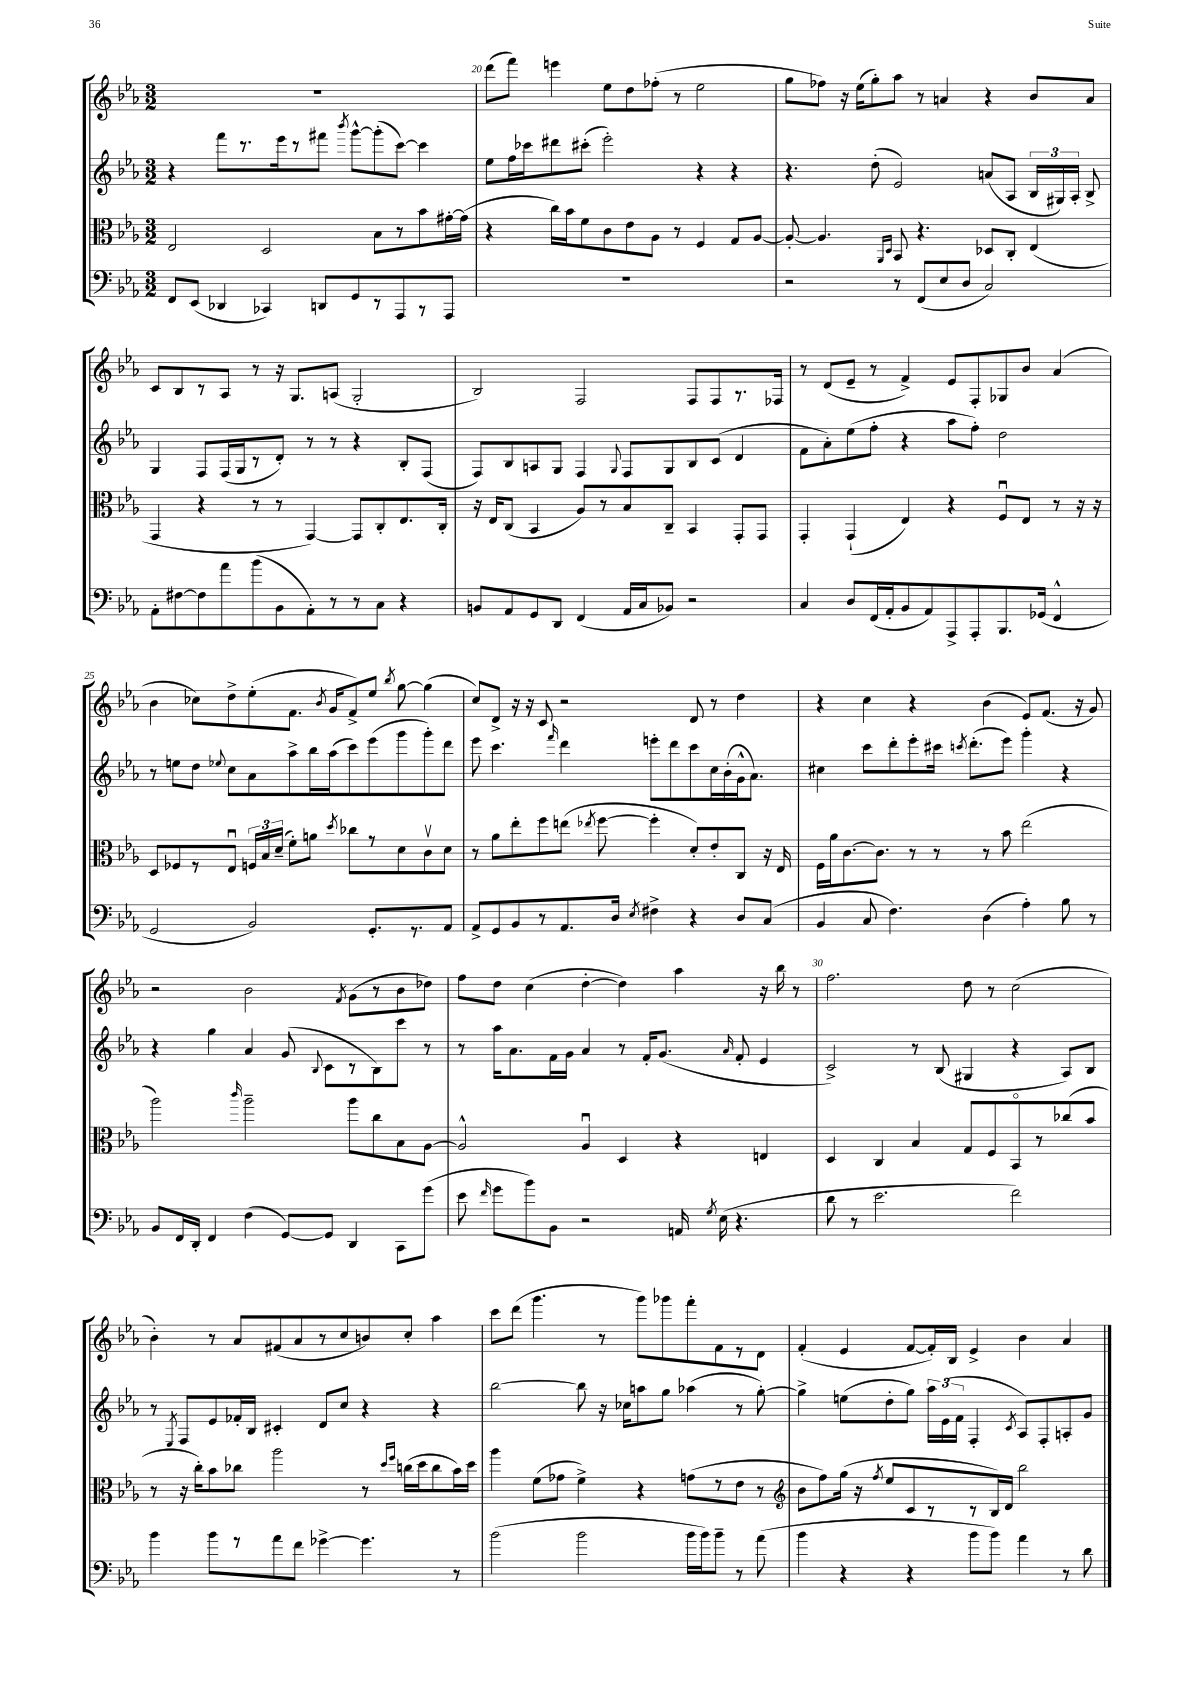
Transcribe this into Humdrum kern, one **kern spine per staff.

**kern	**kern	**kern	**kern
*staff4	*staff3	*staff2	*staff1
*clefF4	*clefC3	*clefG2	*clefG2
*k[b-e-a-]	*k[b-e-a-]	*k[b-e-a-]	*k[b-e-a-]
*M3/2	*M3/2	*M3/2	*M3/2
8FF	2E-	4r	1.r
(8EE-	.	.	.
4DD-	.	8fff	.
.	.	8.r	.
4CC-)	2D	.	.
.	.	16eee-	.
.	.	8r	.
8DD	.	8fff#	.
.	.	8qbbb-	.
8GG	.	[8ggg^^	.
8r	8B-	(8ggg']	.
8AAA-	8r	[8ccc)	.
8r	8b-	4ccc]	.
8AAA-	[16g#'	.	.
.	(16g#]	.	.
=	=	=	=
1.r	4r	8ee-	(8ddd
.	.	16ff	8fff)
.	.	16ccc-	.
.	16cc)	8ddd#	4eee
.	16b-	.	.
.	8f	(8ccc#'	.
.	8c	2eee-')	8ee-
.	8e-	.	8dd
.	8A-	.	(8ff-'
.	8r	.	8r
.	4F	4r	2ee-
.	8G	4r	.
.	[8A-	.	.
=	=	=	=
2r	8A-'_	4.r	8gg
.	4.A-]	.	8ff-)
.	.	.	16r
.	.	.	(16ee-
.	.	(8dd'	8gg')
.	16qqAA-	.	.
.	16qqD	.	.
8r	8BB-	2e-)	8aa-
(8FF	4.r	.	8r
8E-	.	.	4a
8D	.	.	.
2C)	8D-	(8a	4r
.	8C'	8A-	.
.	(4E-	24B-	8b-
.	.	24G#)	.
.	.	24A-'	.
.	.	8B-^	8a
=	=	=	=
8AA-'	4GG	4G	8c
[8F#	.	.	8B-
8F#]	4r	8F	8r
8a-	.	(16F	8A-
.	.	16G	.
(8b-	8r	8r	8r
8BB-	8r	8d')	16r
.	.	.	8.G
8AA-')	[4GG)	8r	.
8r	.	8r	(8A
8r	8GG]	4r	2G'
8C	8C'	.	.
4r	8.E-	8B-'	.
.	.	(8F	.
.	16C'	.	.
=	=	=	=
8BB	16r	8F)	2B-)
.	16E-	.	.
8AA-	(8C	8B-	.
8GG	4BB-	8A	.
8DD	.	8G	.
(4FF	8A-)	4F	2F
.	8r	.	.
.	.	8qqG	.
16AA-	8B-	8F	.
16C	.	.	.
8BB-)	8C~	8G	.
2r	4BB-	8B-	8F
.	.	(8c	8F
.	8GG'	4d	8.r
.	8GG	.	.
.	.	.	16F-
=	=	=	=
4C	4GG'	8f	8r
.	.	8a-')	(8d
8D	(4GG`	(8ee-	8e-~
(16FF	.	8ff'	8r
16AA-'	.	.	.
8BB-	4E-)	4r	4f^)
8AA-)	.	.	.
8AAA-^	4r	8aa-	8e-
8AAA-'	.	8ff')	8F'
8.BBB-	8Fu	2dd	8G-
.	8E-	.	8b-
(16GG-	.	.	.
4FF^^	8r	.	(4a-
.	16r	.	.
.	16r	.	.
=	=	=	=
2GG	8D	8r	4b-
.	8F-	8ee	.
.	8r	8dd	8cc-)
.	.	8qqee-	.
.	8E-u	8cc	8dd^
2BB-)	24F	8a-	(8ee-'
.	24B-	.	.
.	(24d~	.	.
.	8f')	8aa-^	8.f
.	8a	16bb-	.
.	.	.	8qb-
.	.	(16aa-	16g
.	8qdd	.	.
.	8cc-	8ccc)	8f^)
8.GG'	8r	(8eee-	8ee-
.	.	.	8qbb-
.	8d	8ggg	[8gg
8.r	.	.	.
.	8cv	8ggg')	(4gg]
8AA-	8d	8ddd	.
=	=	=	=
8AA-^	8r	8eee-	8cc)
8GG	8a-	4.ccc	8d^
8BB-	8ee-'	.	16r
.	.	.	16r
8r	8ff	.	8c
.	.	16qqfff	.
8.AA-	(8ee	4ddd	2r
.	8qee-	.	.
.	[8ff	.	.
16D	.	.	.
8qE-	.	.	.
4F#^	4ff']	8eee'	.
.	.	8ddd	.
4r	8d')	8ccc	8d
.	8e-'	16cc	8r
.	.	(16b-'	.
8D	8C	16g^^	4dd
.	.	8.a-)	.
(8C	16r	.	.
.	16E-	.	.
=	=	=	=
4BB-	16F	4cc#	4r
.	16a-	.	.
.	[8.c	.	.
8C	.	8ccc	4cc
.	8.c]	.	.
4.F)	.	8ddd'	.
.	8r	8eee-'	4r
.	8r	16ccc#	.
.	.	8qccc	.
.	.	(8.ddd'	.
(4D	8r	.	(4b-
.	8b-	8eee-)	.
4A-')	(2ee-	4ggg'	8e-)
.	.	.	(8.f
8B-	.	4r	.
.	.	.	16r
8r	.	.	8g)
=	=	=	=
8BB-	2aa-)	4r	2r
16FF	.	.	.
16DD'	.	.	.
4FF	.	4gg	.
.	16qqccc	.	.
(4F	2aa-~	4a-	2b-
[8GG)	.	(8g	.
.	.	8qqB-	.
8GG]	.	8c	.
.	.	.	8qf
4DD	8aa-	8r	(8g
.	8cc	8B-)	8r
8CC	8B-	8ccc	8b-
(8g	[8A-	8r	8dd-)
=	=	=	=
8e-	2A-^^]	8r	8ff
16qqf	.	.	.
8g	.	16aa-	8dd
.	.	8.a-	.
8b-)	.	.	(4cc
8BB-	.	16f	.
.	.	16g	.
2r	4A-u	4a-	[4dd'
.	4D	8r	4dd])
.	.	16f'	.
.	.	(8.g	.
16AA	4r	.	4aa-
8qG	.	.	.
(16E-	.	.	.
.	.	16qqa-	.
4.r	.	8f'	.
.	4E	4e-	16r
.	.	.	16bb-
.	.	.	8r
=	=	=	=
8d	4D	2c^)	2.ff
8r	.	.	.
2.e-	4C	.	.
.	4B-	8r	.
.	.	(8B-	.
.	8G	4G#	8dd
.	8F	.	8r
2f)	8BB-o	4r	(2cc
.	8r	.	.
.	(8cc-	8A-)	.
.	8b-	8B-	.
=	=	=	=
4b-	8r	8r	4b-')
.	.	8qE-	.
.	16r	8F	.
.	16cc')	.	.
8b-	8b-	8e-	8r
8r	8cc-	16f-'	8a-
.	.	16B-	.
8a-	2aa-	4c#'	(8f#
8f	.	.	8a-
[4g-^	.	8d	8r
.	.	8cc	8cc
4.g-]	8r	4r	8b)
.	16qqdd	.	.
.	16qqff	.	.
.	(16cc	.	8cc'
.	16dd	.	.
.	8cc	4r	4aa-
8r	16b-)	.	.
.	16dd	.	.
=	=	=	=
(2b-	4aa-	[2bb-	8ccc
.	.	.	(8ddd
.	(8f	.	4.ggg
.	8g-	.	.
2b-	4f^)	8bb-]	.
.	.	16r	8r
.	.	16cc-	.
.	4r	8aa	8ggg)
.	.	8gg	8ggg-
16b-	(8g	(4aa-	8fff'
16b-)	.	.	.
8b-~	8r	.	8f
8r	8e-	8r	8r
(8a-	8r	[8gg')	8d
=	=	=	=
*	*clefG2	*	*
4b-	8b-	4gg^]	(4f'
.	8ff)	.	.
4r	(16gg	(8ee	4e-
.	16r	.	.
.	8qff	.	.
.	8ee-	8dd'	.
4r	8c	8gg)	[8f
.	8r	24aa-	16f'])
.	.	(24e-	.
.	.	.	16B-
.	.	24f	.
8b-	8r	4F'	4e-^
8b-)	16B-)	.	.
.	16d	.	.
.	.	8qc	.
4a-	2bb-	8A-)	4b-
.	.	8F'	.
8r	.	8A'	4a-
8d	.	8g	.
==	==	==	==
*-	*-	*-	*-
